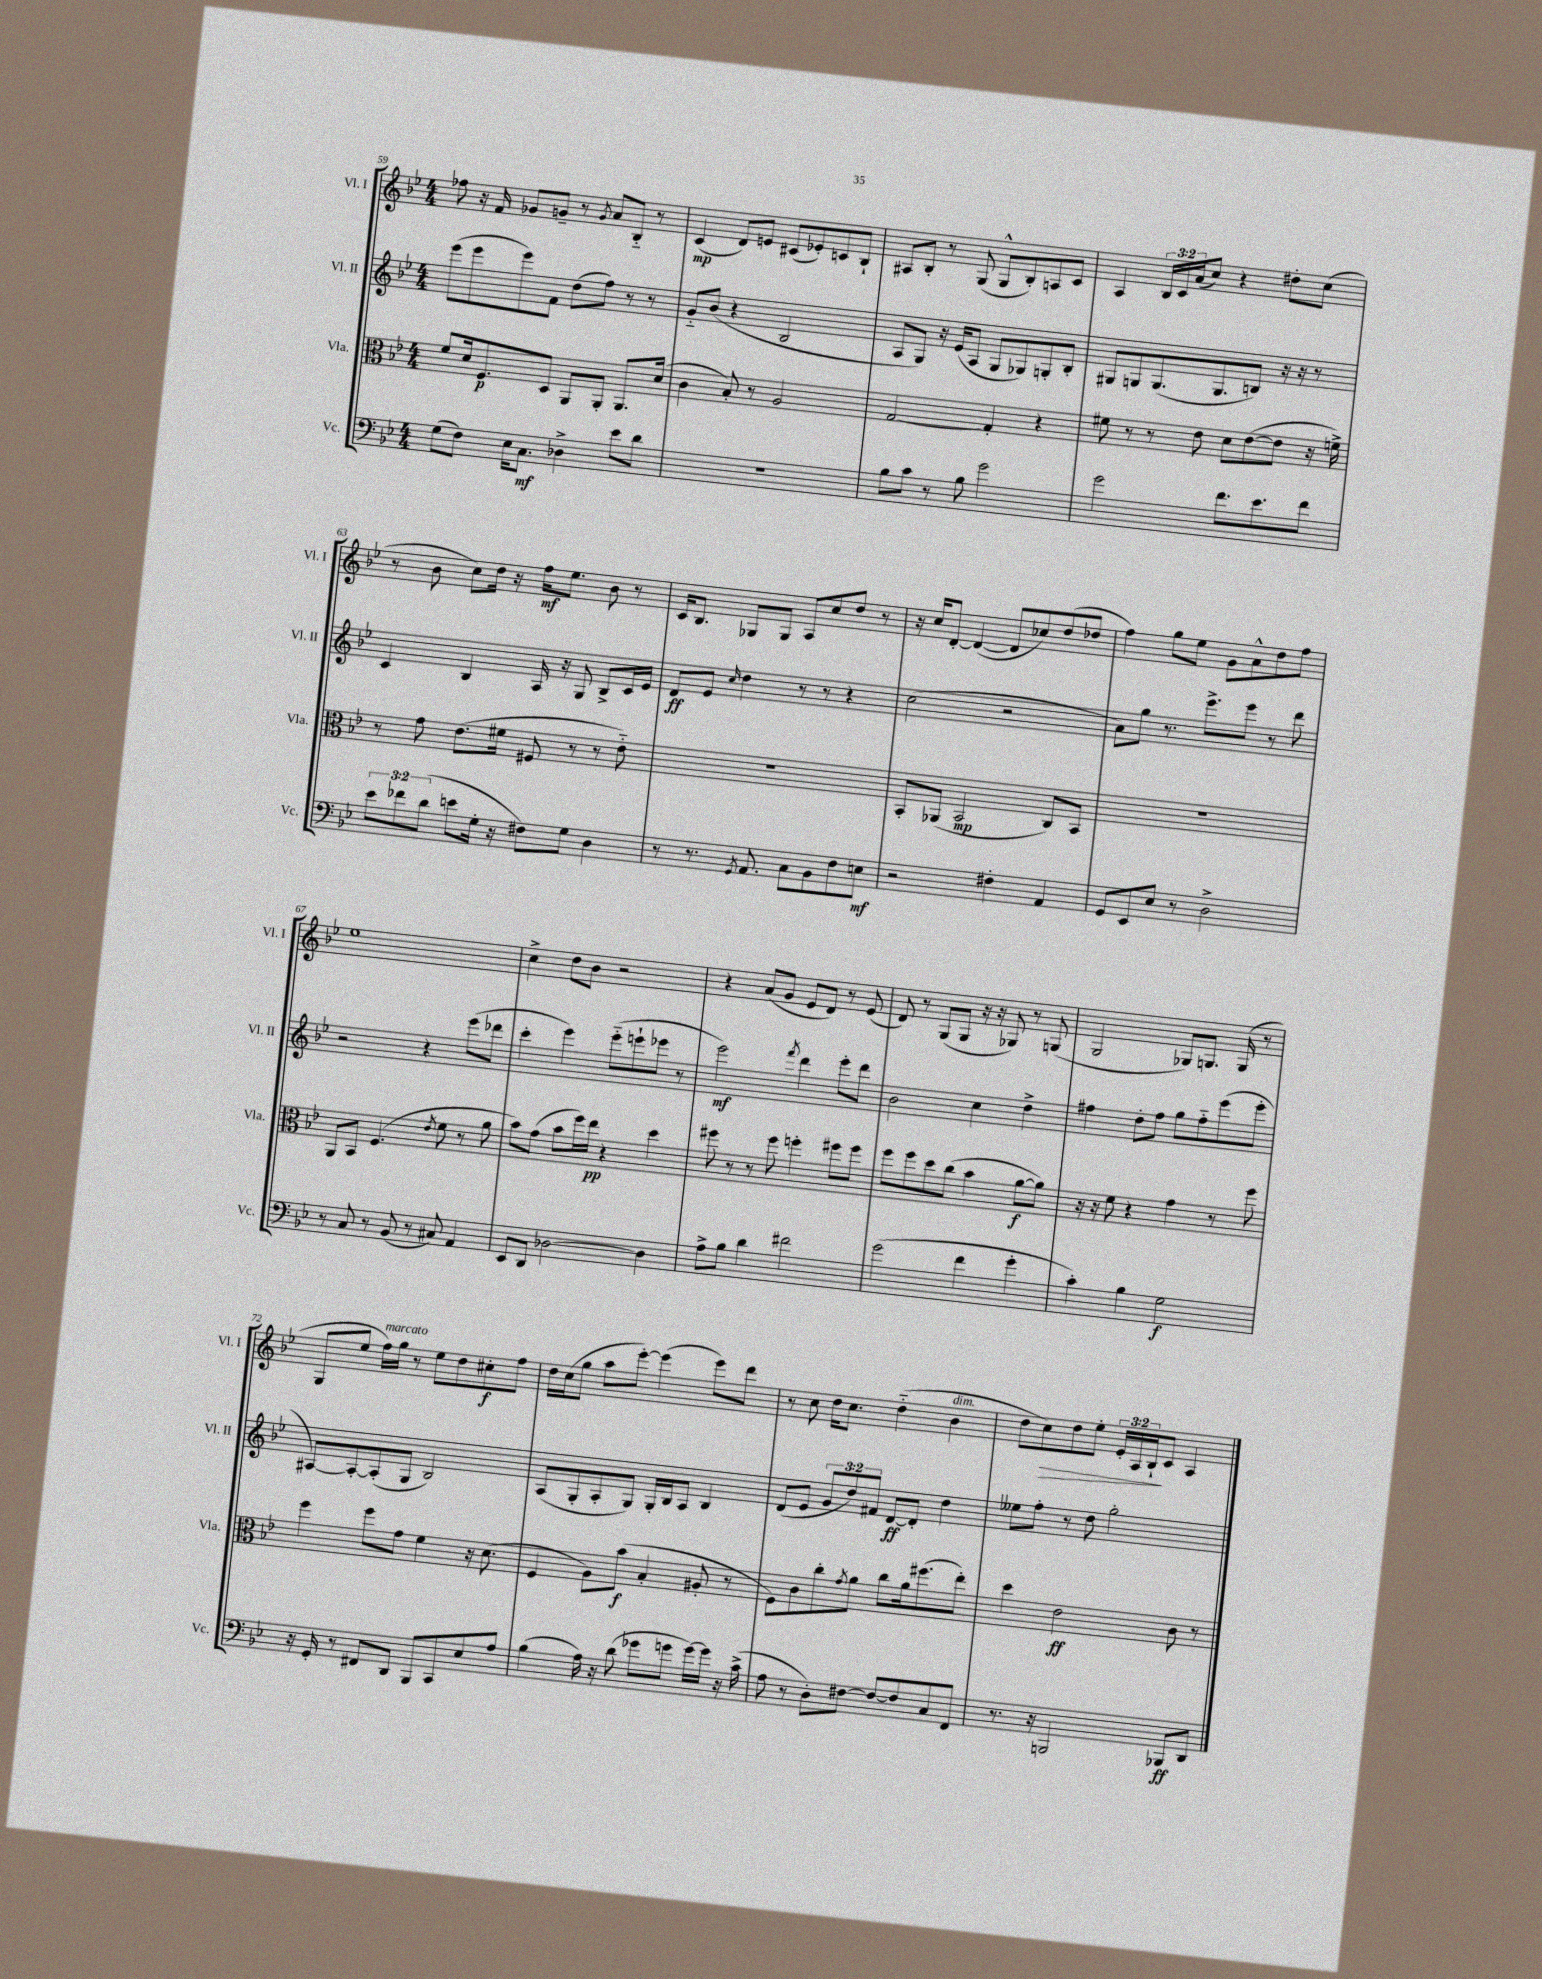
<<
\new StaffGroup <<
\new Staff = "s0" \with { instrumentName = "Vl. I" shortInstrumentName = "Vl. I" } {
    \clef treble \key bes \major \numericTimeSignature \time 4/4 \override Staff.TupletNumber.text = #tuplet-number::calc-fraction-text
    fes''8 r16 f'16 ges'8 g'8-- r8 \acciaccatura { g'8 } a'8 bes8-_ r8 |
    c'4\mp( d'8) e'8 cis'8( ees'8-.) c'8 bes8-! |
    ais8 bes8-. r8 g8( g8-^ bes8-.) a8 c'8 |
    a4 \tuplet 3/2 { bes16 c'16 a'16( } c''8) r4 dis''8-. c''8( |
    r8 bes'8 c''8) d''16 r16 f''16\mf ees''8. bes'8 r8 |
    c'16 bes8. ges8 ges8 a8 c''8 d''8 r8 |
    r16 c''16 d'8~-. d'4~( d'8 ces''8) d''8( des''8 |
    f''4) g''8 ees''8 g'8 a'8-^ d''8 f''8 |
    ees''1 |
    c''4-> d''8 bes'8 r2 |
    r4 a'8( g'8 ees'8 d'8) r8 ees'8( |
    d'8) r8 g8( g8 r16 r16 ges8) r8 g8( |
    g2 ges8) g8. g16( r8 |
    g8 ees''8 f''16^\markup { \italic "marcato" }) g''16 r8 ees''8 d''8 cis''8-.\f f''8 |
    d''16 c''16( g''8 a''8 ees'''8~-.) ees'''4( ees'''8) d'''8 |
    r8 c''8 d''16 c''8. d''4-_( bes'4^\markup { \italic "dim." } |
    d''8 c''8\>) d''8 ees''8-. \tuplet 3/2 { ees'16-. a16 bes16-!\! } c'8 a4 \bar "|." |
}
\new Staff = "s1" \with { instrumentName = "Vl. II" shortInstrumentName = "Vl. II" } {
    \clef treble \key bes \major \numericTimeSignature \time 4/4 \override Staff.TupletNumber.text = #tuplet-number::calc-fraction-text
    ees'''8( ees'''8 ees'''8) f'8 d''8( f''8) r8 r8 |
    g'8-_ bes'8( r4 bes2 |
    a8 g8) r16 ees'16( a8 g8 ges8) g8-. bes8-. |
    gis8 g8 g8.( g8. b8) r16 r16 r8 |
    c'4 bes4 a16 r16 g8 bes8-> c'16 ees'16 |
    d'8\ff ees'8 \grace { c''16 } d''4 r8 r8 r4 |
    c''2( r2 |
    a'8) g''8 r8. ees'''8.-> ees'''8 r8 d'''8 |
    r2 r4 ees'''8( des'''8 |
    c'''4-. ees'''4) ees'''8-_( e'''8-! ees'''8 r8 |
    ees'''2\mf) \acciaccatura { f'''8 } d'''4 ees'''8-. d'''8 |
    bes'2 c''4 d''4-> |
    fis''4 d''8-. fis''8 g''8 fis''8-_ ees'''8( ees'''8-. |
    ais8~) ais8~-. ais8-.( g8 bes2) |
    a8( g8-. a8-. g8) g16-. bes16 a8 bes4 |
    d'8( ees'8 \tuplet 3/2 { g'8 d''8) fis'8 } d'8~\ff d'8-. d''4 |
    eeses''8 f''8-. r8 d''8 g''2-. \bar "|." |
}
\new Staff = "s2" \with { instrumentName = "Vla." shortInstrumentName = "Vla." } {
    \clef alto \key bes \major \numericTimeSignature \time 4/4
    f'8 d'16 f8.\p d8 a,8 a,8-. a,8. d'16( |
    c'4 bes8-.) r8 a2 |
    g2~ g4-. r4 |
    fis'8 r8 r8 ees'8 d'8 ees'8~( ees'8 r16 f'16->) |
    r8 g'8 ees'8.( fis'16 fis8 r8 r8 ees'8-_) |
    R1 |
    bes,8-. aes,8( bes,2\mp c8) bes,8 |
    R1 |
    a,8 bes,8 f4.( \acciaccatura { ees'8 } f'8 r8 a'8 |
    bes'8) g'8( bes'8 f''16) ees''16\pp r4 d''4 |
    fis''8 r8 r8 fis''8 f''4-. fis''8 fis''8 |
    f''8 f''8 d''8 c''8( bes'4 a'8~\f a'8) |
    r16 r16 f'8 r4 g'4 r8 f''8 |
    f''4 f''8 g'8 f'4 r16 d'8.( |
    f4 a8) bes'8\f( bes4-. ais8-. r8 |
    f8) c'8 c''8-. \acciaccatura { g'8 } a'8 c''8 a'16 fis''8.( ees''8-.) |
    d''4 ees'2\ff c'8 r8 \bar "|." |
}
\new Staff = "s3" \with { instrumentName = "Vc." shortInstrumentName = "Vc." } {
    \clef bass \key bes \major \numericTimeSignature \time 4/4 \override Staff.TupletNumber.text = #tuplet-number::calc-fraction-text
    g8( f8) ees16 c8.\mf des4-> ees'8 d'8 |
    r1 |
    bes8 c'8 r8 bes8 g'2 |
    g'2 f'8. ees'8. f'8 |
    \tuplet 3/2 { ees'8 fes'8 d'8( } e'8 g16-. r16 fis8) g8 d4 |
    r8 r8. \acciaccatura { g,8 } a,8. c8 bes,8 f8 e8\mf |
    r2 fis4-. a,4 |
    g,8 ees,8 ees8 r8 d2-> |
    r8 c8 r8 bes,8( r8 cis8) a,4 |
    ees,8 d,8 des2~ des4 |
    a8-> bes8 d'4 fis'2 |
    g'2( f'4 g'4-. |
    c'4-.) bes4 g2\f |
    r16 g,16-. r8 fis,8 d,8 bes,,8 c,8 ees8 a8 |
    bes4( a16) r16 d'8( ges'8 g'8 g'16~) g'16 r16 c'16->( |
    a8 r8 d8-.) fis8~ fis8~ fis8 c8 f,8 |
    r8. r16 b,,2 bes,,8\ff d,8 \bar "|." |
}
>>
>>
\layout { \context { \Score currentBarNumber = #59 } }
